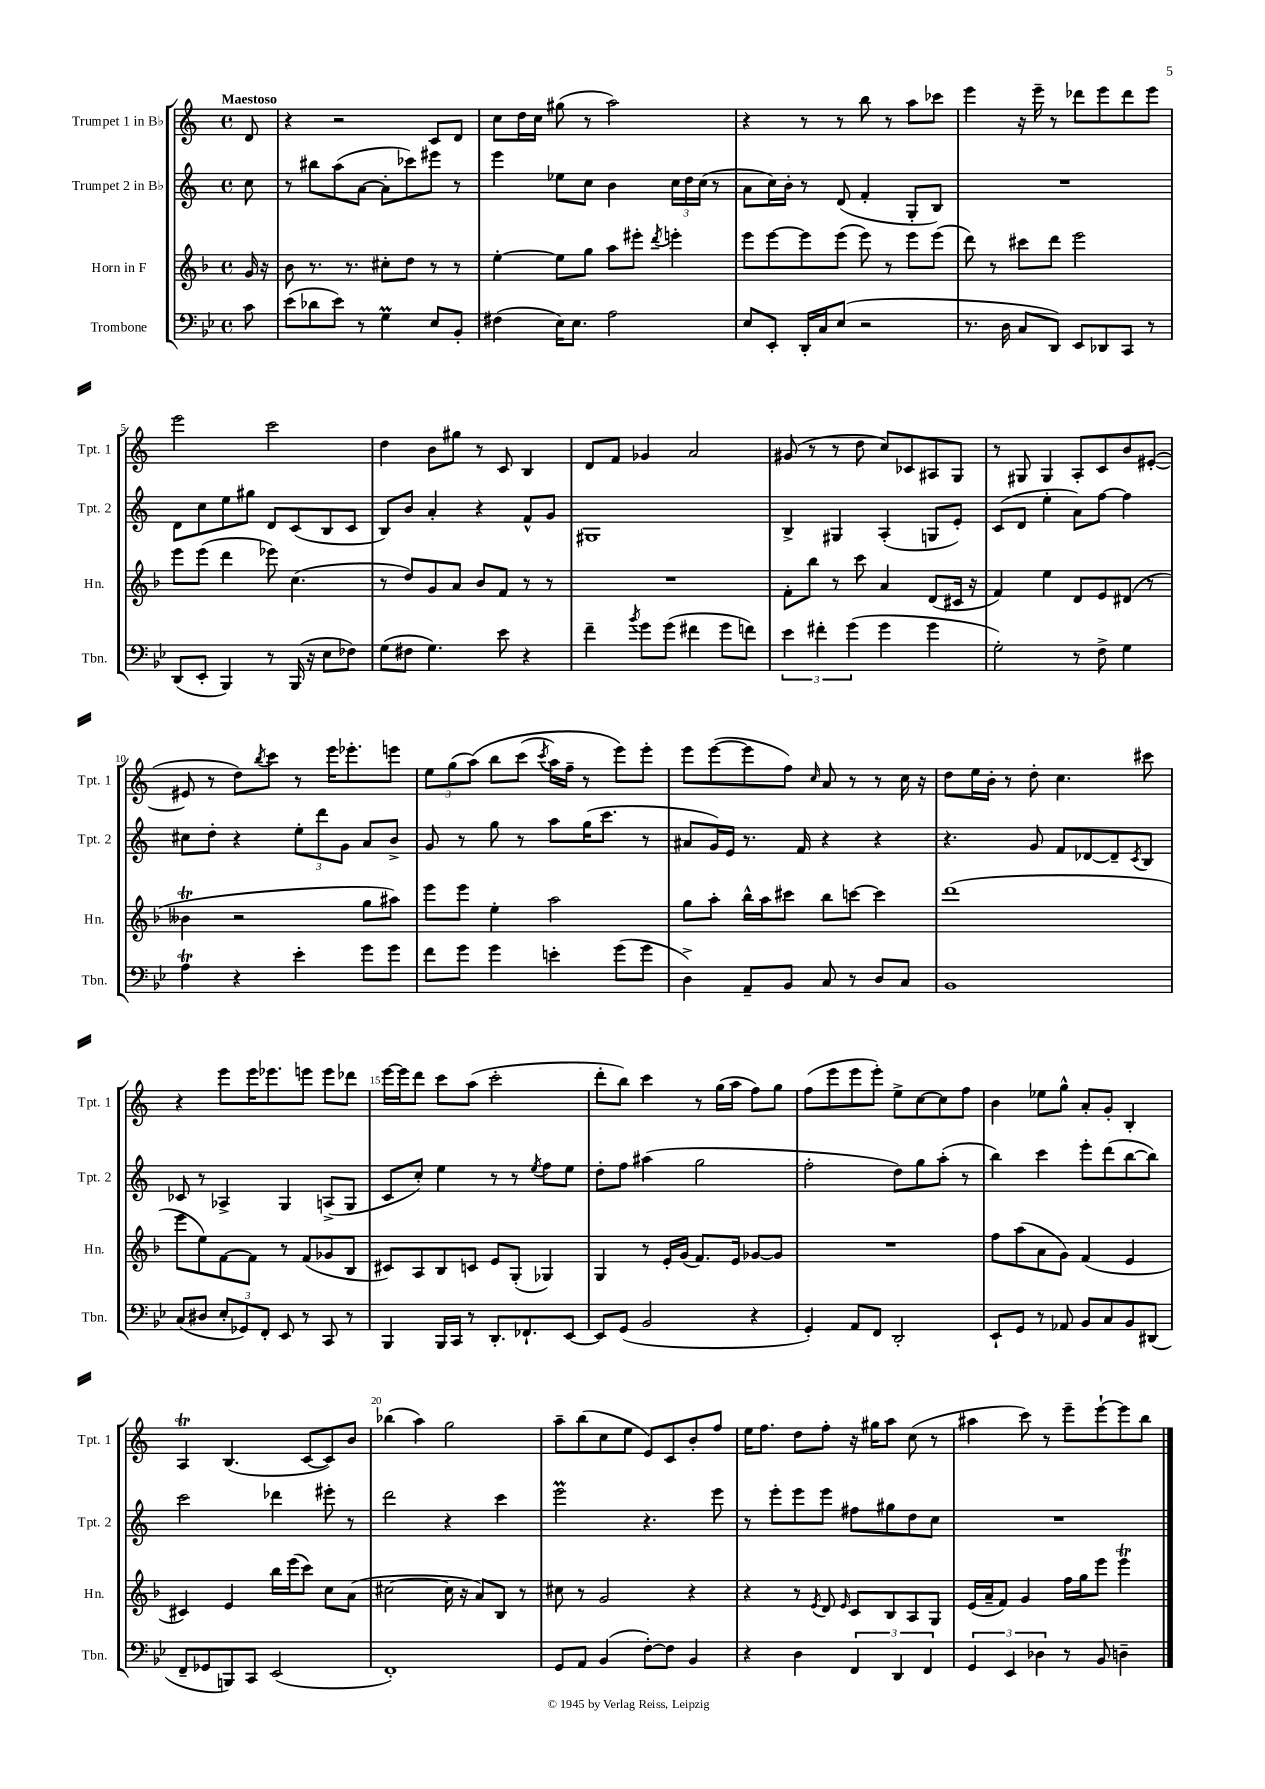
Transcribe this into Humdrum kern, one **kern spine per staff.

**kern	**kern	**kern	**kern
*staff4	*staff3	*staff2	*staff1
*clefF4	*clefG2	*clefG2	*clefG2
*k[b-e-]	*k[b-]	*k[]	*k[]
*M4/4	*M4/4	*M4/4	*M4/4
*met(c)	*met(c)	*met(c)	*met(c)
8c	16g	8cc	8d
.	16r	.	.
=	=	=	=
(8e-	8b-	8r	4r
8d-	8.r	8bb#	.
8e-)	.	(8aa	2r
.	8.r	.	.
8r	.	[8a	.
4G	8cc#'	8a']	.
.	8dd	8ccc-)	.
8E-	8r	8eee#	8c
8BB-'	8r	8r	8d
=	=	=	=
(4F#	[4ee'	4eee	8cc
.	.	.	16dd
.	.	.	16cc
16E-)	8ee]	8ee-	(8gg#
8.E-	.	.	.
.	8gg	8cc	8r
2A	8aa	4b	2aa)
.	8eee#'	.	.
.	8qddd	.	.
.	4eee'	24cc	.
.	.	24dd	.
.	.	(24cc	.
.	.	8r	.
=	=	=	=
8E-	8eee	8a	4r
8EE-'	[8eee	16cc)	.
.	.	16b'	.
16DD'	8eee]	8r	8r
16C	.	.	.
(8E-	(8eee	(8d	8r
2r	8eee)	4f'	8bb
.	8r	.	8r
.	8eee	8G'	8aa
.	(8eee	8B)	8ccc-
=	=	=	=
8.r	8ddd)	1r	4eee
.	8r	.	.
16D	.	.	.
8C	8ccc#	.	16r
.	.	.	16eee~
8DD)	8ddd	.	8r
8EE-	2eee	.	8ddd-
8DD-	.	.	8eee
8CC	.	.	8ddd-
8r	.	.	8eee
=	=	=	=
(8DD	8eee	8d	2eee
8EE-'	(8eee	8cc	.
4BBB-)	4ddd	8ee	.
.	.	8gg#	.
8r	8eee-)	8d	2ccc
(16BBB-	(4.cc	(8c	.
16r	.	.	.
8E-	.	8B	.
8F-)	.	8c	.
=	=	=	=
(8G	8r	8B)	4dd
8F#	8dd)	8b	.
4.G)	8g	4a'	8b
.	8a	.	8gg#
.	8b-	4r	8r
8e-	8f	.	8c
4r	8r	8f^^	4B
.	8r	8g	.
=	=	=	=
4f~	1r	1G#	8d
.	.	.	8f
8qb-	.	.	.
8g	.	.	4g-
(8g	.	.	.
4f#	.	.	2a
8g	.	.	.
8f)	.	.	.
=	=	=	=
6e-	8f'	4B^	(8g#
.	8bb-	.	8r
6f#'	.	.	.
.	8r	4G#	8r
(6g	.	.	.
.	8ccc	.	8dd
4g	4a	(4A'	8cc)
.	.	.	8c-
4g	(8d	8G	8A#
.	16c#	8e')	8G
.	16r	.	.
=	=	=	=
2G')	4f)	(8c	8r
.	.	8d	8G#
.	4ee	4ee'	4G#
8r	8d	8a)	8A'
8F^	8e	[8ff	8c
4G	(8d#	4ff]	8b
.	8r	.	([8e#'
=	=	=	=
4A	4b--	8cc#	8e#]
.	.	8dd'	8r
4r	2r	4r	8dd)
.	.	.	8qbb
.	.	.	8ccc
4e-'	.	12ee'	8r
.	.	12ddd	.
.	.	.	16eee
.	.	12g	.
.	.	.	8.eee-'
8g	8gg	8a	.
8g	8aa#)	8b^	8eee
=	=	=	=
8f	8eee	8g	12ee
.	.	.	(12gg
8g	8eee	8r	.
.	.	.	&(12aa)
4g	4ee'	8gg	8bb
.	.	8r	(8ccc
.	.	.	8qccc
4e'	2aa	8aa	16aa)
.	.	.	16ff~
.	.	(16gg	8r
.	.	8.ccc	.
(8g	.	.	8eee&)
8g	.	8r	8eee'
=	=	=	=
4D^)	8gg	8a#	8eee
.	8aa'	16g)	([8eee
.	.	16e	.
8AA~	16bb-^^	8.r	8eee]
.	16aa	.	.
8BB-	8ccc#	.	8ff)
.	.	16f	.
.	.	.	16qqcc
8C	8bb-	4r	8a
8r	[8ccc	.	8r
8D	4ccc]	4r	8r
8C	.	.	16cc
.	.	.	16r
=	=	=	=
1BB-	(1ddd	4.r	8dd
.	.	.	16ee
.	.	.	16b'
.	.	.	8r
.	.	8g	8dd'
.	.	8f	4.cc
.	.	[8d-	.
.	.	8d-~]	.
.	.	8qc	.
.	.	8B	8ccc#
=	=	=	=
(8C	8eee	8c-	4r
8D#	8ee)	8r	.
12E-'	[8f	4A-^	8eee
12GG-)	.	.	.
.	8f]	.	16eee
12FF'	.	.	.
.	.	.	8.eee-
8EE-	8r	4G	.
8r	(8f	.	8eee
8CC	8g-	(8A^	8eee
8r	8B-	8G	8ddd-
=	=	=	=
4BBB-	8c#)	8c	[16eee
.	.	.	16eee]
.	8A	8cc')	8ddd
16BBB-	8B-	4ee	8ccc
16CC	.	.	.
8r	8c	.	(8aa
8.DD'	8e	8r	2ccc'
.	(8G'	8r	.
8.FF-`	.	.	.
.	.	8qee	.
.	4G-)	8ff	.
[8EE-	.	8ee	.
=	=	=	=
8EE-]	4G	8dd'	8ddd'
(8GG	.	8ff	8bb)
2BB-	8r	(4aa#	4ccc
.	16e'	.	.
.	(16g	.	.
.	8.f)	2gg	8r
.	.	.	(16gg
.	16e	.	16aa
4r	[8g-	.	8ff)
.	8g-]	.	8gg
=	=	=	=
4GG')	1r	2ff'	(8ff
.	.	.	8eee
8AA	.	.	8eee
8FF	.	.	8eee')
2DD'	.	8dd)	8ee^
.	.	8gg	[8cc
.	.	(8aa'	8cc]
.	.	8r	8ff
=	=	=	=
8EE-`	8ff	4bb)	4b
8GG	(8aa	.	.
8r	8a	4ccc	8ee-
8AA-	8g)	.	8gg^^
8BB-	(4f	8eee'	8a'
8C	.	(8ddd	8g'
8BB-	4e	[8bb	4B'
(8DD#	.	8bb])	.
=	=	=	=
8FF~	4c#)	2ccc	4A
8GG-	.	.	.
8BBB)	4e	.	(4.B
8CC	.	.	.
(2EE-	16bb-	4ddd-	.
.	(16eee	.	.
.	8ccc)	.	[8c
.	8cc	8eee#'	8c])
.	(8a	8r	8b
=	=	=	=
1FF')	[2cc#	2ddd	(4bb-
.	.	.	4aa)
.	16cc#]	4r	2gg
.	16r	.	.
.	8a)	.	.
.	8B-	4ccc	.
.	8r	.	.
=	=	=	=
8GG	8cc#	2eee	8aa~
8AA	8r	.	(8bb
(4BB-	2g	.	8cc
.	.	.	8ee
[8F')	.	4.r	8e)
8F]	.	.	8c
4BB-	4r	.	8b'
.	.	8eee	8ff
=	=	=	=
4r	4r	8r	16ee
.	.	.	8.ff
.	.	8eee'	.
4D	8r	8eee	8dd
.	8qe	.	.
.	8d	8eee	8ff'
.	16qqe	.	.
6FF	8c	8ff#	16r
.	.	.	16gg#
.	8B-	8gg#	8aa
6DD	.	.	.
.	8A	8dd	(8cc
6FF	.	.	.
.	8G	8cc	8r
=	=	=	=
6GG	(16e	1r	4aa#
.	16a~	.	.
.	8f)	.	.
6EE-	.	.	.
.	4g	.	8ccc)
6D-	.	.	.
.	.	.	8r
8r	16ff	.	8eee~
.	16gg	.	.
8BB-	8eee	.	[8eee`
4D~	4eee	.	8eee]
.	.	.	8bb
==	==	==	==
*-	*-	*-	*-
